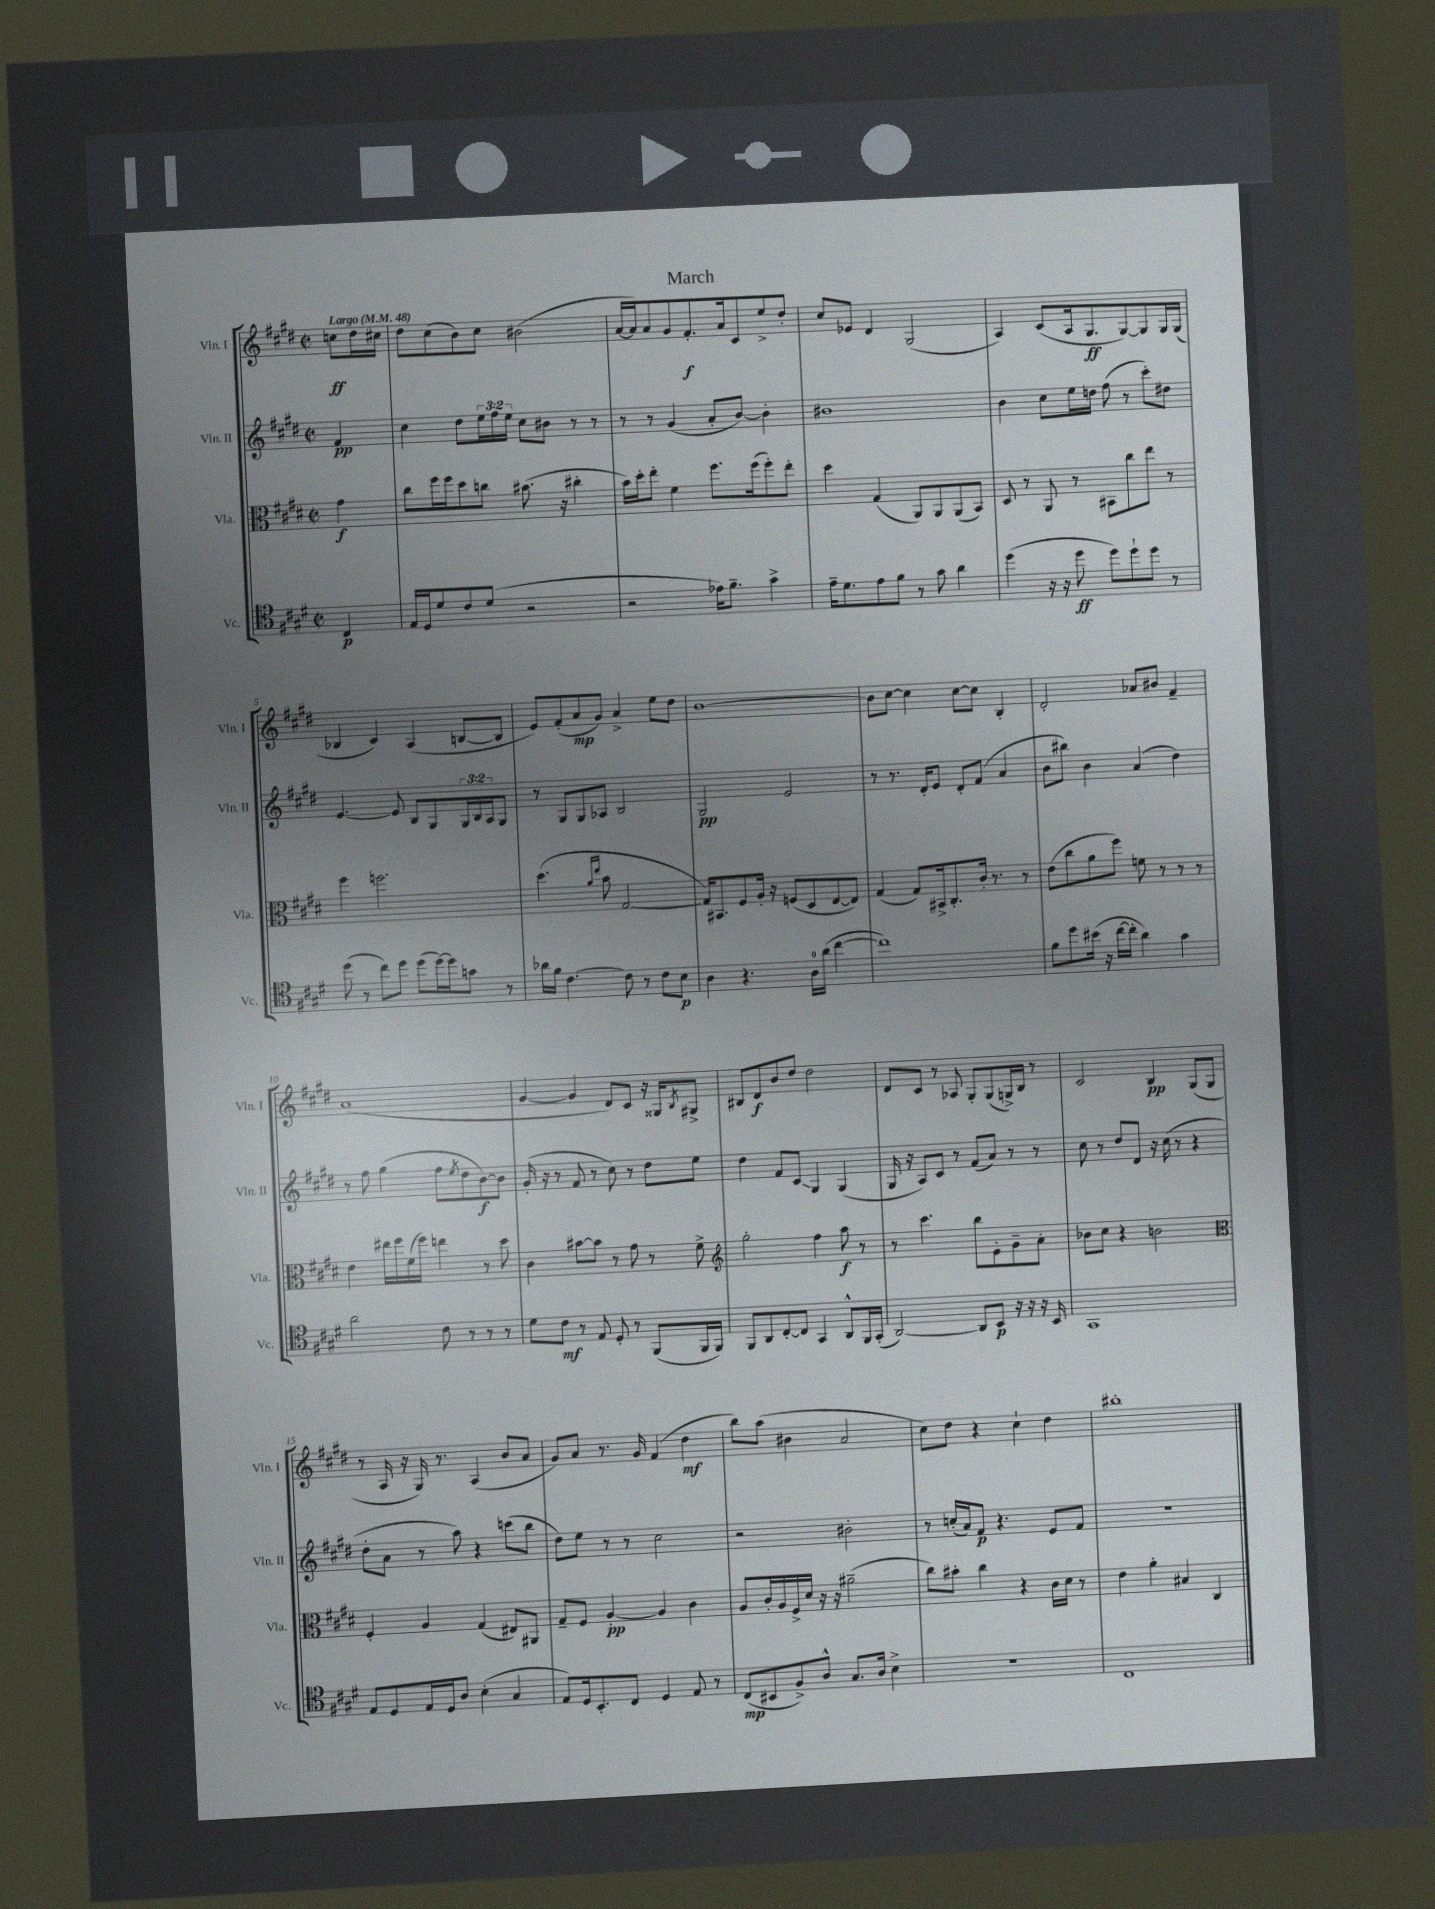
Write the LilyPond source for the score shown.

\header { title = "March" }
<<
\new StaffGroup <<
\new Staff = "s0" \with { instrumentName = "Vln. I" shortInstrumentName = "Vln. I" } {
    \clef treble \key e \major \defaultTimeSignature \time 2/2 \partial 4 \tempo "Largo" 4 = 48
    c''8\ff dis''16 cis''16 |
    dis''8 cis''8( b'8) cis''8 bis'2( |
    a'16~ a'16) a'8 gis'8 fis'8.-.\f a'16 cis'8 e''8-> dis''8-. |
    cis''8 ees'8 dis'4 gis2( |
    a4) cis'8( a16 gis8.\ff gis8~) gis8 gis16 gis16( |
    bes4 cis'4) a4( b8~ b8 |
    e'8) fis'8-.( a'8\mp gis'8) a'4-> e''8 dis''8 |
    b'1~ |
    b'8 cis''8~ cis''4 cis''8~ cis''8 b4-. |
    dis'2-. aes'8 bis'8 fis'4-- |
    a'1( |
    gis'4~ gis'4 dis'8) cis'8 r16 gisis16 \acciaccatura { b8 } gis8-> |
    bis8 dis'8\f b'8 dis''8 dis''2 |
    dis'8 cis'8 r8 aes8 gis8-. gis8( g16->) b16 r8 |
    cis'2 b4\pp gis8( gis8 |
    r8 a16 r16 gis16) r8. a4( b'8 a'8 |
    gis'8) a'8 r8. gis'16 fis'4( dis''4\mf |
    b''8) a''8( bis'4 a'2 |
    cis''8) dis''8 r4 cis''4-! dis''4 |
    bis''1-. \bar "|." |
}
\new Staff = "s1" \with { instrumentName = "Vln. II" shortInstrumentName = "Vln. II" } {
    \clef treble \key e \major \defaultTimeSignature \time 2/2 \override Staff.TupletNumber.text = #tuplet-number::calc-fraction-text \partial 4
    fis'4\pp |
    cis''4 dis''8 \tuplet 3/2 { e''16 fis''16 e''16 } cis''8 bis'8 r8 r8 |
    r8 r8 gis'4( a'8-. b'8~) b'4-. |
    bis'1 |
    b'4 cis''8 e''16 d''16 fis''8( r8 cis'''8-.) dis''8 |
    e'4.~ e'8 b8 gis8 \tuplet 3/2 { gis16 b16 a16 } gis8 |
    r8 gis8 gis8 aes8 b2 |
    gis2\pp e'2 |
    r8 r8. dis'16-. e'8 dis'8-. fis'8( a'4 |
    b'8 bis''8) b'4 a'4( dis''4) |
    r8 fis''8 gis''4( fis''8 \acciaccatura { e''8 } dis''8 b'8~\f) b'8 |
    gis'16-.( r16 r8 fis'8 r8 cis''8) r8 dis''8 e''8 |
    dis''4 fis'8 cis'8\glissando gis4 gis4( |
    gis16 r16 a8) cis'8 r8 fis'8( a'8) r8 r8 |
    cis''8 r8 dis''8 dis'8 r16 cis''16( r8 r4 |
    dis''8-. a'8 r8 a''8) r4 c'''8( b''8 |
    dis''8) e''8 r8 r8 cis''2 |
    r2 bis'2-. |
    r8 c''16-.( a'16) fis'8\p r4. e'8 fis'8 |
    R1 \bar "|." |
}
\new Staff = "s2" \with { instrumentName = "Vla." shortInstrumentName = "Vla." } {
    \clef alto \key e \major \defaultTimeSignature \time 2/2 \partial 4
    gis'4\f |
    cis''8 fis''16 fis''16 dis''8 c''8 bis'8.( r16 cis''4-. |
    b'16) dis''16-. e''8-. fis'4 fis''8. fis''16( fis''8-.) e''8-. |
    dis''4 gis4( a,8) a,8 a,8( b,8) |
    dis8 r8 a,8 r8 bis,8 cis''8 e''8 r8 |
    fis''4 f''2. |
    dis''4.( \grace { a'16 e''16 } b'8 gis2~ |
    gis16) bis,8. fis8 a16-. r16 f8( dis8 e8~ e8) |
    gis4( gis8) bis,16-> cis8.-. cis'16-. r8. r8 |
    e'8( cis''8 a'8 fis''8) f'8 r8 r8 r8 |
    e'4 eis''16 fis''16 fis'16( fis''16) e''4 r8 dis''8 |
    cis'4 bis'8~ bis'8 r8 gis'8 r8 fis'8-> |
    \clef treble gis''2-. fis''4 a''8\f r8 |
    r8 cis'''4. b''8 e'8-. gis'8-- a'8-. |
    bes'8 cis''8 r4 b'2 |
    \clef alto fis4-. a4 gis4( eis8) ais,8 |
    gis8-- fis8 a4~-.\pp a4 cis'4 |
    a8 cis'16-. a16 fis16-> dis'16 r16 r16 ais'2--( |
    cis''8) bis'8-. cis''4 r4 cis'16 dis'16 r8 |
    e'4 a'4-. bis4 cis4 \bar "|." |
}
\new Staff = "s3" \with { instrumentName = "Vc." shortInstrumentName = "Vc." } {
    \clef tenor \key e \major \defaultTimeSignature \time 2/2 \partial 4
    cis4\p |
    e16 dis16 dis'8 cis'8 dis'8( r2 |
    r2 ees'16) fis'8.-- gis'4-> |
    e'16-- dis'8. e'8 fis'8 r8 gis'8 a'4 |
    dis''4( r16 r16 dis''8\ff dis''8) dis''8-! dis''8 r8 |
    dis''8( r8 cis''8) dis''8 dis''8( dis''16~) dis''16 g'8 r8 |
    aes'16 fis'16 cis'4.~ cis'8 r8 cis'8 b8\p |
    a4 r4. a16-0 a'16( cis''4~ |
    cis''1) |
    fis'8 dis''8 bis'16( r16 cis''16~ cis''16-. a'4) gis'4 |
    a'2 cis'8 r8 r8 r8 |
    dis'8 cis'8\mf r8 e8 dis8-. r8 fis,8( fis,16 fis,16) |
    fis,8 a,8 cis8~-. cis8 gis,4 a,8-^ fis,16 gis,16-.( |
    a,2~) a,8 b,8\p r16 r16 r16 b,16 |
    gis,1 |
    e8 dis8 e16 dis16 a8 b4-.( gis4 |
    e8) dis16 b,8.-. cis8 dis4 e8 r8 |
    cis8\mp( bis,8 fis8->) a8-^ gis8. a16 b4-> |
    r1 |
    cis1 \bar "|." |
}
>>
>>
